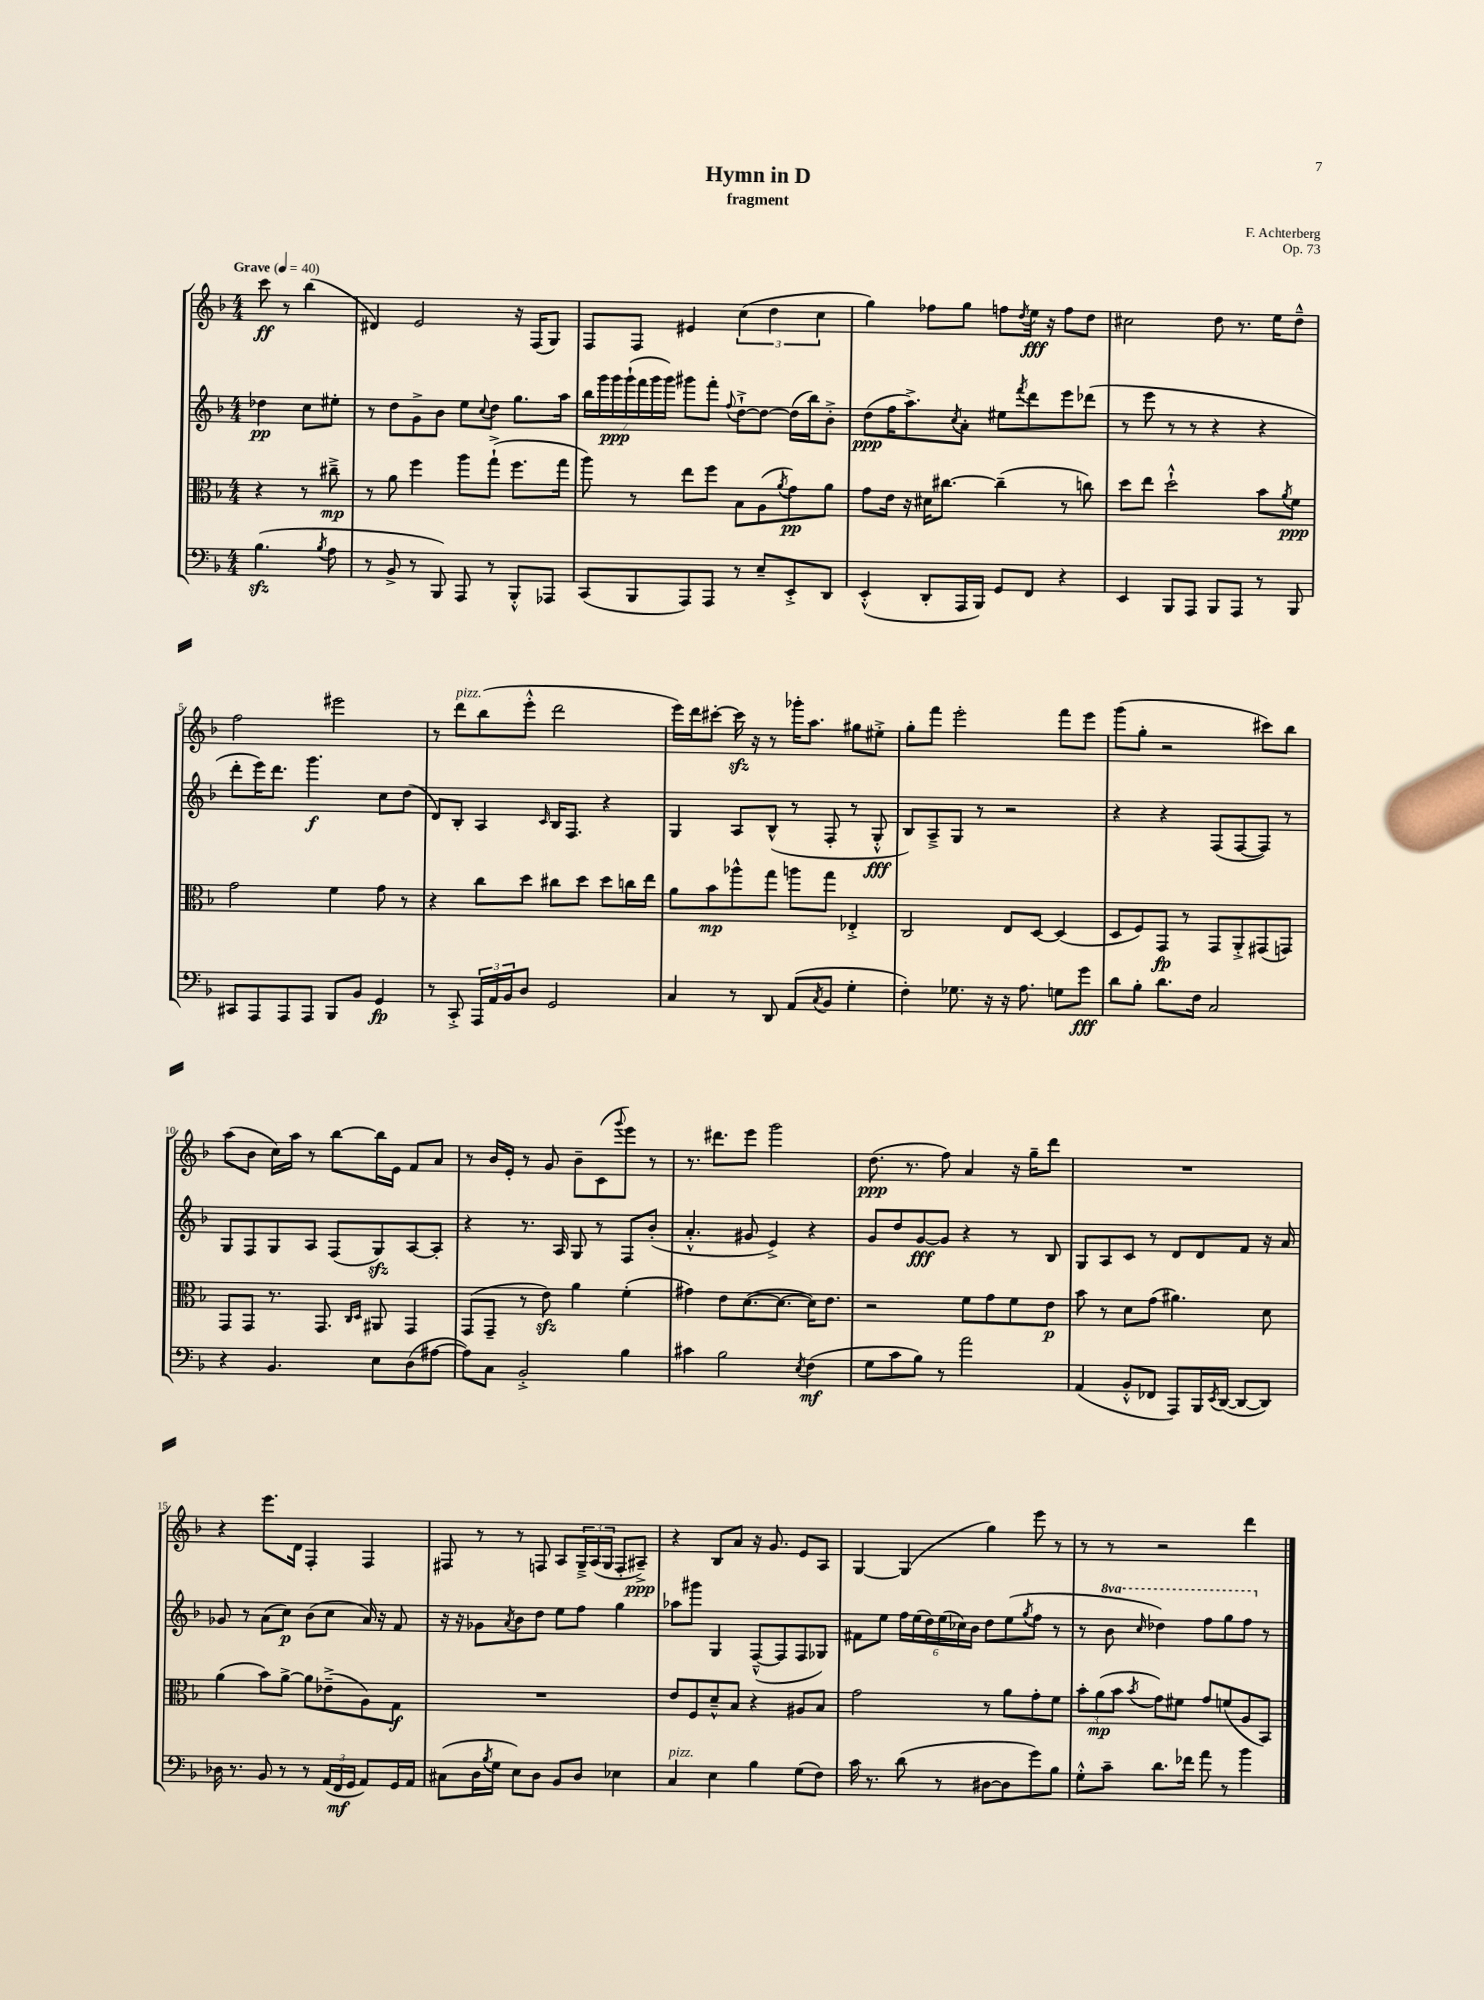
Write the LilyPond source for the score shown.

\header { title = "Hymn in D" composer = "F. Achterberg" subtitle = "fragment" opus = "Op. 73" }
<<
\new StaffGroup <<
\new Staff = "s0" {
    \clef treble \key f \major \numericTimeSignature \time 4/4 \partial 2 \tempo "Grave" 4 = 40
    c'''8\ff r8 bes''4( |
    dis'4) e'2 r16 f16( g8) |
    f8 f8 eis'4 \tuplet 3/2 { c''4( d''4 c''4 } |
    g''4) fes''8 g''8 f''8 \acciaccatura { d''8 } e''16\fff r16 f''8 d''8 |
    cis''2 d''8 r8. e''16 d''8---^ |
    f''2 eis'''2 |
    r8 d'''8^\markup { \italic "pizz." } bes''8( e'''8-.-^ d'''2 |
    e'''16) d'''16 cis'''8~-. cis'''16\sfz r16 r8 ges'''16-. a''8. gis''8 eis''8-.-> |
    g''8-. f'''8 e'''2-. f'''8 e'''8 |
    g'''8( g''8-. r2 cis'''8) bes''8 |
    a''8( bes'8 c''16) a''16 r8 bes''8~ bes''16 e'16 f'8 a'8 |
    r8 bes'16 e'16-. r8 g'8 bes'8-- c'8( \appoggiatura { g'''8 } e'''8) r8 |
    r8. dis'''8. e'''8 g'''2 |
    d''8.\ppp( r8. f''8) a'4 r16 g''16-- d'''8 |
    R1 |
    r4 e'''8. d'16 f4-. f4 |
    fis8 r8 r8 f8 a8 \tuplet 3/2 { g16---> a16( g16 } f8-. ais8--->\ppp) |
    r4 bes8 a'8 r16 g'8. e'8 a8 |
    g4~ g4( g''4) e'''8 r8 |
    r8 r8 r2 d'''4 \bar "|." |
}
\new Staff = "s1" {
    \clef treble \key f \major \numericTimeSignature \time 4/4 \set Staff.ottavationMarkups = #ottavation-simple-ordinals \partial 2
    des''4\pp c''8 eis''8-. |
    r8 d''8 g'8-> bes'8 e''8 \appoggiatura { c''8 } d''8 g''8. a''16 |
    \tuplet 7/4 { bes''16 g'''16 g'''16\ppp g'''16-!( f'''16 g'''16 g'''16) } gis'''8 f'''8-. \appoggiatura { f''8 } d''8~-!-> d''8~ d''16( bes''16) bes'8-.-> |
    d''8\ppp( f''16 a''8.->) \acciaccatura { c''8 } a'8-. eis''8 \acciaccatura { f'''8 } d'''8 e'''8 des'''8( |
    r8 e'''8 r8 r8 r4 r4 |
    d'''8-. e'''16) d'''8. g'''4.\f c''8 d''8( |
    d'8) bes8-. a4 \grace { c'16 } bes16 f8. r4 |
    g4 a8 bes8-^( r8 f8-. r8 g8-.-^\fff |
    bes8) a8---> g8 r8 r2 |
    r4 r4 f8( f8~ f8) r8 |
    g8 f8 g8 a8 f8( g8\sfz) a8~ a8-. |
    r4 r8. a16 g8 r8 f8 bes'8-.( |
    a'4.-.-^ gis'8 e'4->) r4 |
    g'8 d''8 g'8~\fff g'8 r4 r8 bes8 |
    g8 a8 c'8 r8 d'8 d'8 f'8 r16 a'16 |
    ges'8 r8 a'8( c''8\p) bes'8( c''8 a'16) r16 f'8 |
    r16 r16 ges'8 \acciaccatura { a'8 } bes'8 d''8 e''8 f''8 g''4 |
    aes''8 gis'''8 g4 f8~---^( f8 f8 ges8) |
    fis'8 e''8 \tuplet 6/4 { f''16 e''16( d''16) e''16( ces''16) bes'16 } d''8 e''8( \acciaccatura { g''8 } f''8 r8 |
    r8 \ottava #1 bes''8 \grace { c'''16 } des'''4) f'''8 g'''8 f'''8 \ottava #0 r8 \bar "|." |
}
\new Staff = "s2" {
    \clef alto \key f \major \numericTimeSignature \time 4/4 \partial 2
    r4 r8 cis''8--->\mp |
    r8 a'8 f''4 a''8 g''8-!->( f''8. g''16 |
    a''8) r8 e''8 f''8 bes8 a8( \acciaccatura { a'8 } g'8\pp) a'8 |
    g'8 e'16 r16 dis'16 cis''8.~ cis''4--( r8 c''8) |
    d''8 e''8 d''2-!-^ bes'8 \acciaccatura { a'8 } f'8\ppp |
    g'2 f'4 g'8 r8 |
    r4 c''8 d''8 cis''8 d''8 d''8 c''16 e''16 |
    a'8 bes'8\mp aes''8-^ g''8 a''8 g''8 ees4-.-> |
    c2 e8 d8~ d4( |
    d8 f8) g,8\fp r8 g,8 a,8-.-> gis,8( g,8) |
    g,8 g,8 r8. g,8. \grace { c16 d16 } ais,8 g,4 |
    g,8( g,8-- r8 e'8\sfz) a'4 f'4-.( |
    gis'4) e'8 d'8.~( d'8.~ d'16) e'8. |
    r2 f'8 g'8 f'8 e'8\p |
    bes'8 r8 d'8 g'8( ais'4.) d'8 |
    a'4( bes'8) a'8~-> a'8 ees'8--->( a8) g8\f |
    R1 |
    e'8 f8 d'8---^ bes8 r4 ais8 bes8 |
    g'2 r8 a'8 g'8-. f'8 |
    \tuplet 3/2 { bes'8-. a'8\mp( bes'8 } \acciaccatura { bes'8 } g'8) fis'8 g'8 f'8( a8 bes,8) \bar "|." |
}
\new Staff = "s3" {
    \clef bass \key f \major \numericTimeSignature \time 4/4 \partial 2
    bes4.\sfz( \acciaccatura { bes8 } a8 |
    r8 bes,8-> r8 bes,,8) a,,8 r8 bes,,8-.-^ aes,,8 |
    c,8( bes,,8 a,,8) a,,8 r8 e8-- e,8-.-> d,8 |
    e,4-.-^( d,8-. a,,16 bes,,16) g,8 f,8 r4 |
    e,4 bes,,8 a,,8 bes,,8 a,,8 r8 bes,,8 |
    cis,8 a,,8 a,,8 a,,8 bes,,8 bes,8 g,4\fp |
    r8 c,8-.-> \tuplet 3/2 { a,,16 a,16 bes,16 } d8 g,2 |
    c4 r8 d,8 a,8( \acciaccatura { c8 } bes,8 g4-. |
    f4-.) ges8. r16 r16 a8. g8 g'8\fff |
    d'8 bes8-. d'8. f16 c2 |
    r4 bes,4. e8 d8( ais8~ |
    ais8) c8 bes,2-.-> bes4 |
    cis'4 bes2 \acciaccatura { e8 } f4\mf( |
    g8 c'8 bes8) r8 a'2 |
    a,4( bes,8-.-^ fes,8 a,,8) bes,,16 \acciaccatura { e,8 } d,16~( d,8~ d,8) |
    des16 r8. bes,8 r8 r8 \tuplet 3/2 { a,16( f,16\mf g,16 } a,8) g,16 a,16 |
    cis8( d16 \acciaccatura { bes8 } g16 e8) d8 bes,8 d8 ees4 |
    c4^\markup { \italic "pizz." } e4 bes4 g8( f8) |
    c'16 r8. d'8( r8 dis8~ dis8 g'8) bes8 |
    g8-.-^ c'8-- d'8. fes'16 a'8 r8 bes'4 \bar "|." |
}
>>
>>
